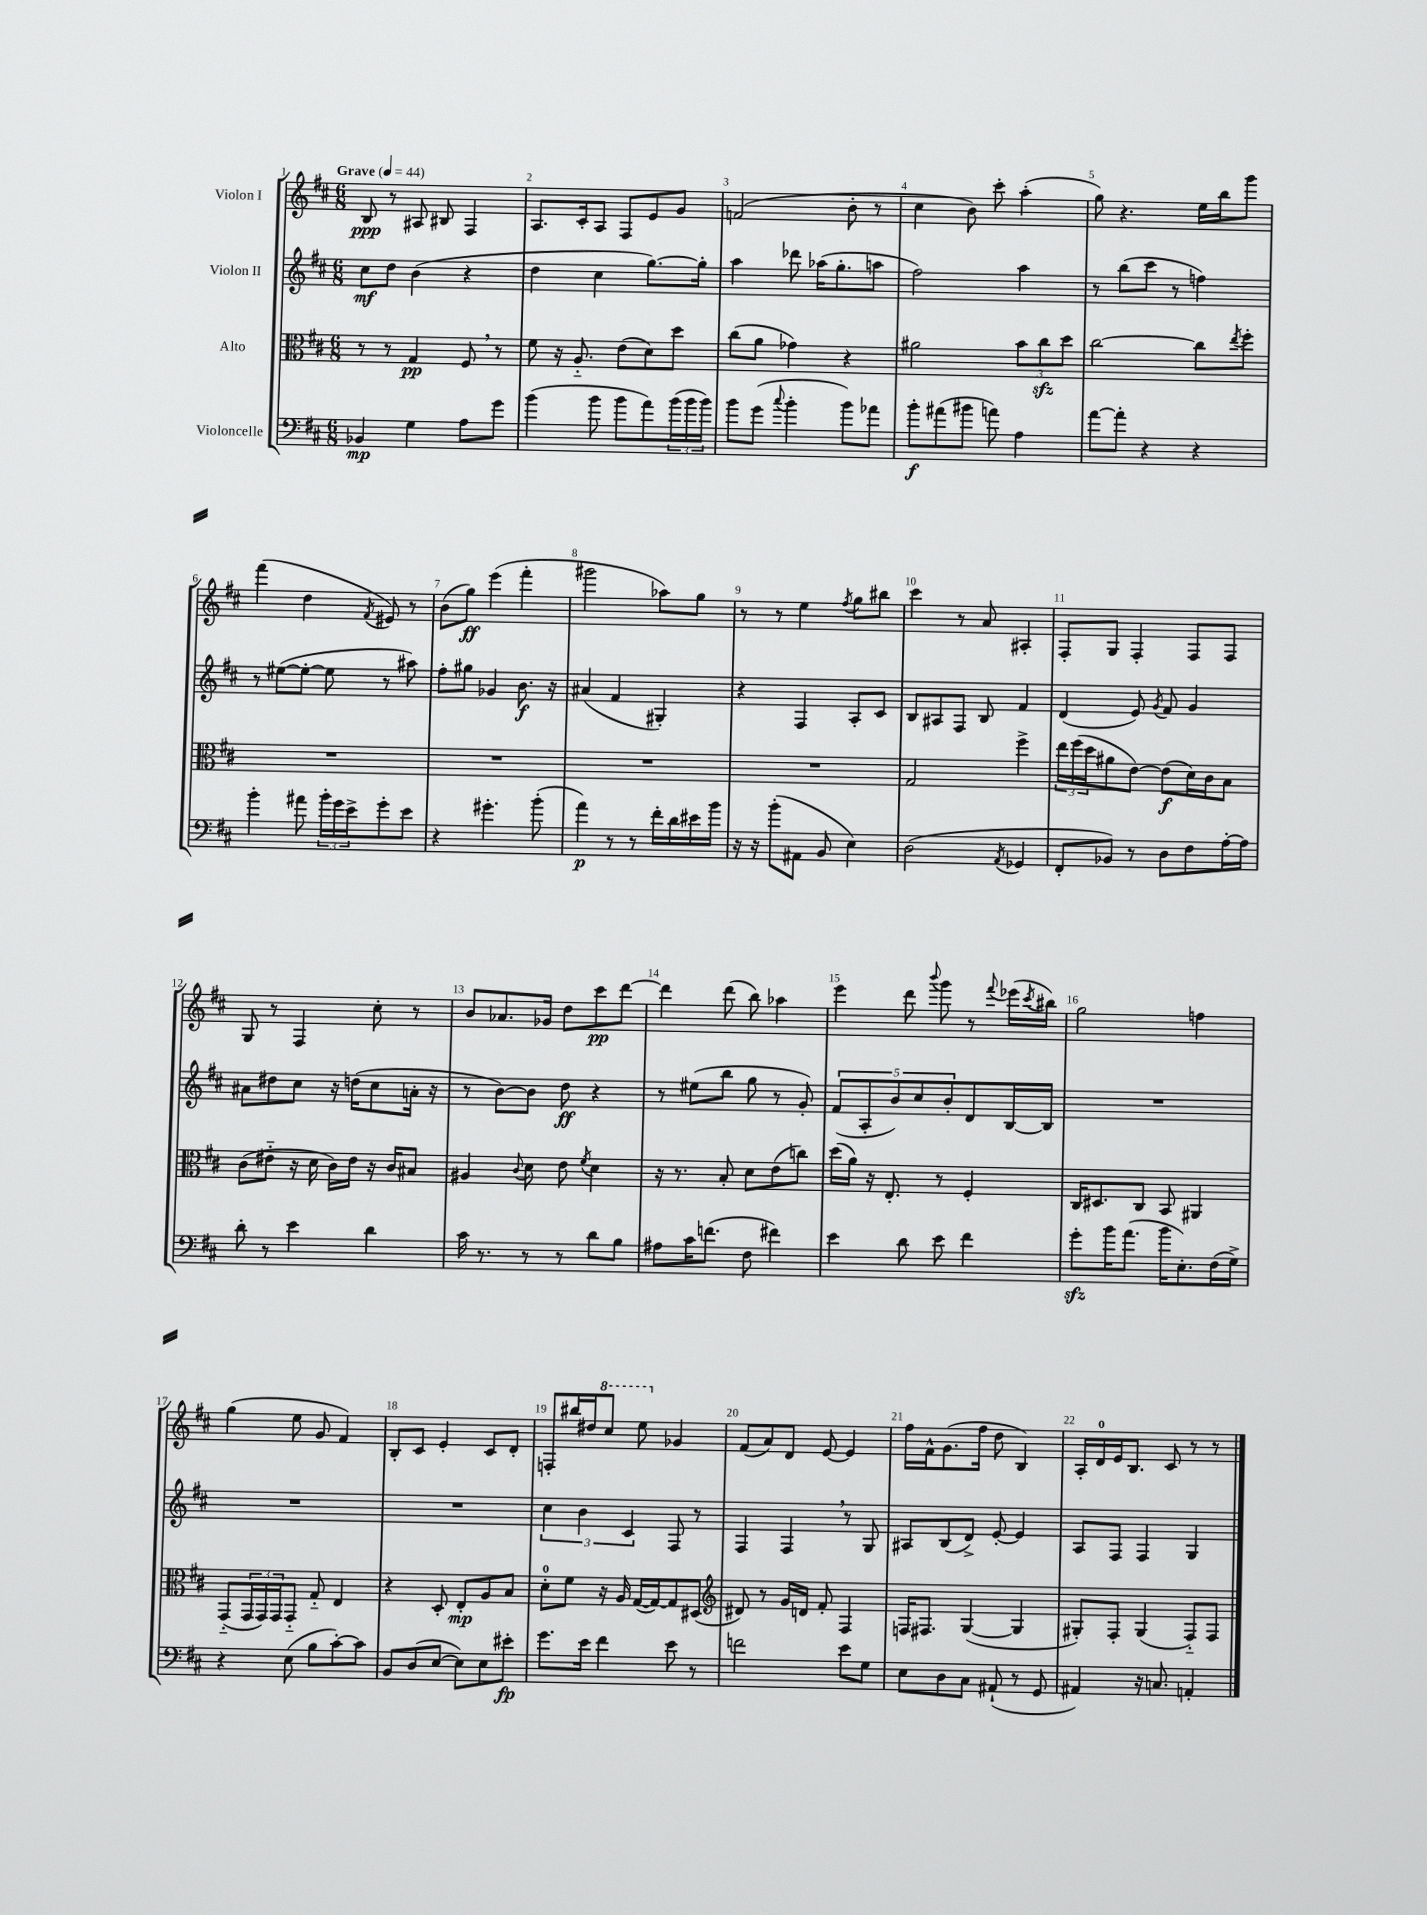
<<
\new StaffGroup <<
\new Staff = "s0" \with { instrumentName = "Violon I" } {
    \clef treble \key d \major \numericTimeSignature \time 6/8 \tempo "Grave" 4 = 44
    b8\ppp r8 ais8 bis8 fis4 |
    a8. cis'16-. a8 fis8 e'8 g'8 |
    f'2( b'8-. r8 |
    cis''4 b'8) cis'''8-. a''4-.( |
    g''8) r4. e''16 b''16 g'''8 |
    fis'''4( d''4 \acciaccatura { fis'8 } eis'8) r8 |
    b'8( g''8\ff) e'''4( fis'''4-. |
    gis'''2 aes''8) g''8 |
    r8 r8 e''4 \acciaccatura { fis''8 } g''8 bis''8 |
    cis'''4 r8 a'8 ais4-. |
    fis8-. g8 fis4-. fis8 fis8 |
    g8 r8 fis4 cis''8-. r8 |
    b'8 aes'8. ges'16 d''8 cis'''8\pp d'''8~ |
    d'''4 d'''8( b''8) aes''4 |
    e'''4 d'''8 \appoggiatura { b'''8 } g'''8 r8 \appoggiatura { fis'''8 } ees'''16( \acciaccatura { cis'''8 } bis''16) |
    g''2 f''4 |
    g''4( e''8 g'8 fis'4) |
    b8-. cis'8 e'4-. cis'8 d'8-. |
    f8-. bis''16 dis''16 \ottava #1 cis'''8 e'''8 \ottava #0 ges'4 |
    fis'8( a'8) d'8 e'8~ e'4 |
    fis''16 fis'16-^ g'8.( fis''16 d''8 b4) |
    a16-. d'16-0 e'16 b8. cis'8 r8 r8 \bar "|." |
}
\new Staff = "s1" \with { instrumentName = "Violon II" } {
    \clef treble \key d \major \numericTimeSignature \time 6/8
    cis''8\mf d''8 b'4( r4 |
    d''4 cis''4 g''8.~) g''16-. |
    a''4 des'''8 aes''16( g''8.-. a''8 |
    fis''2) a''4 |
    r8 b''8( cis'''8 r8 f''4) |
    r8 eis''8~( eis''8~-. eis''8 r8 ais''8) |
    fis''8-. gis''8 ges'4 b'8.\f r16 |
    ais'4( fis'4 gis4-.) |
    r4 fis4 a8-. cis'8 |
    b8 ais8 fis8 b8 fis'4 |
    d'4( e'8) \acciaccatura { g'8 } fis'8 g'4 |
    ais'8 dis''8 cis''8 r16 d''16( cis''8 a'16-. r16 |
    r8 b'8~) b'8 d''8\ff r4 |
    r8 eis''8( b''8 g''8 r8 g'8-.) |
    \tuplet 5/4 { fis'8( a8-. b'8) cis''8 b'8-. } d'8 b16~ b16 |
    R2. |
    R2. |
    R2. |
    \tuplet 3/2 { cis''4 b'4 cis'4 } fis8 r8 |
    fis4 fis4 \breathe r8 g8 |
    ais8 b8( d'8->) e'8~-. e'4 |
    a8 fis8 fis4 g4 \bar "|." |
}
\new Staff = "s2" \with { instrumentName = "Alto" } {
    \clef alto \key d \major \numericTimeSignature \time 6/8
    r8 r8 g4\pp fis8 \breathe r8 |
    fis'8 r16 a8.-_ e'8( d'8) d''8 |
    cis''8( a'8 ges'4) r4 |
    ais'2 \tuplet 3/2 { b'8 cis''8\sfz d''8 } |
    cis''2~ cis''8 \acciaccatura { e''8 } fis''8-. |
    R2. |
    R2. |
    R2. |
    R2. |
    g2 fis''4-> |
    \tuplet 3/2 { e''16 fis''16( d''16 } ais'8 e'8~) e'8\f( d'16) cis'16 b8 |
    cis'8( eis'8-_ r16 d'16 cis'16) eis'16 r16 cis'16 bis8 |
    ais4 \appoggiatura { cis'8 } d'8 e'8 \acciaccatura { fis'8 } d'4 |
    r16 r8. b8-. d'8 e'8( c''8) |
    d''16( a'16) r16 e8.-. r8 fis4-. |
    cis16 dis8. cis8 b,8 ais,4 |
    g,8-_( \tuplet 3/2 { g,16 g,16) g,16 } g,8-_ g8-_ e4 |
    r4 d8-. e8-.\mp a8 b8 |
    d'8-0-. fis'8 r16 a16 g16~( g16~) g8 dis8( |
    \clef treble dis'8) r8 g'16 d'16 fis'8-. fis4 |
    f16 fis8. g4~( g4 |
    gis8-.) fis8-. gis4( fis8-_) fis8 \bar "|." |
}
\new Staff = "s3" \with { instrumentName = "Violoncelle" } {
    \clef bass \key d \major \numericTimeSignature \time 6/8
    bes,4\mp g4 a8 g'8 |
    b'4( b'8 b'8 a'8) \tuplet 3/2 { b'16( b'16 b'16) } |
    b'8 g'8( \appoggiatura { cis''8 } b'4-. b'8) aes'8 |
    b'8-.\f ais'8( bis'8 a'8) a4 |
    a'8~ a'8-. r4 r4 |
    b'4-. ais'8 \tuplet 3/2 { b'16-. g'16 e'16-> } g'8-. e'8 |
    r4 gis'4.-. b'8-.( |
    a'4\p) r8 r8 fis'16-. d'16 eis'16 b'16 |
    r16 r16 b'8-.( ais,8 b,8 e4) |
    d2( \acciaccatura { a,8 } ges,4 |
    fis,8-. bes,8) r8 d8 fis8 a16~-. a16 |
    d'8-. r8 e'4 d'4 |
    cis'16 r8. r8 r8 d'8 b8 |
    ais8 cis'16 f'8.( fis8 fis'4) |
    e'4 d'8 e'8 fis'4 |
    g'8-.\sfz b'16 a'8.( b'16 e8.-.) fis16( g16->) |
    r4 e8( b8 cis'8~-.) cis'8 |
    b,8 d8( e8~ e8) e8 eis'8-.\fp |
    g'8. e'16 fis'4 e'8 r8 |
    f'2 e'8 g8 |
    e8 d8 cis8 ais,8-!( r8 g,8 |
    ais,4) r16 c8. a,4-. \bar "|." |
}
>>
>>
\layout { \context { \Score \override BarNumber.break-visibility = ##(#f #t #t) barNumberVisibility = #all-bar-numbers-visible } }
